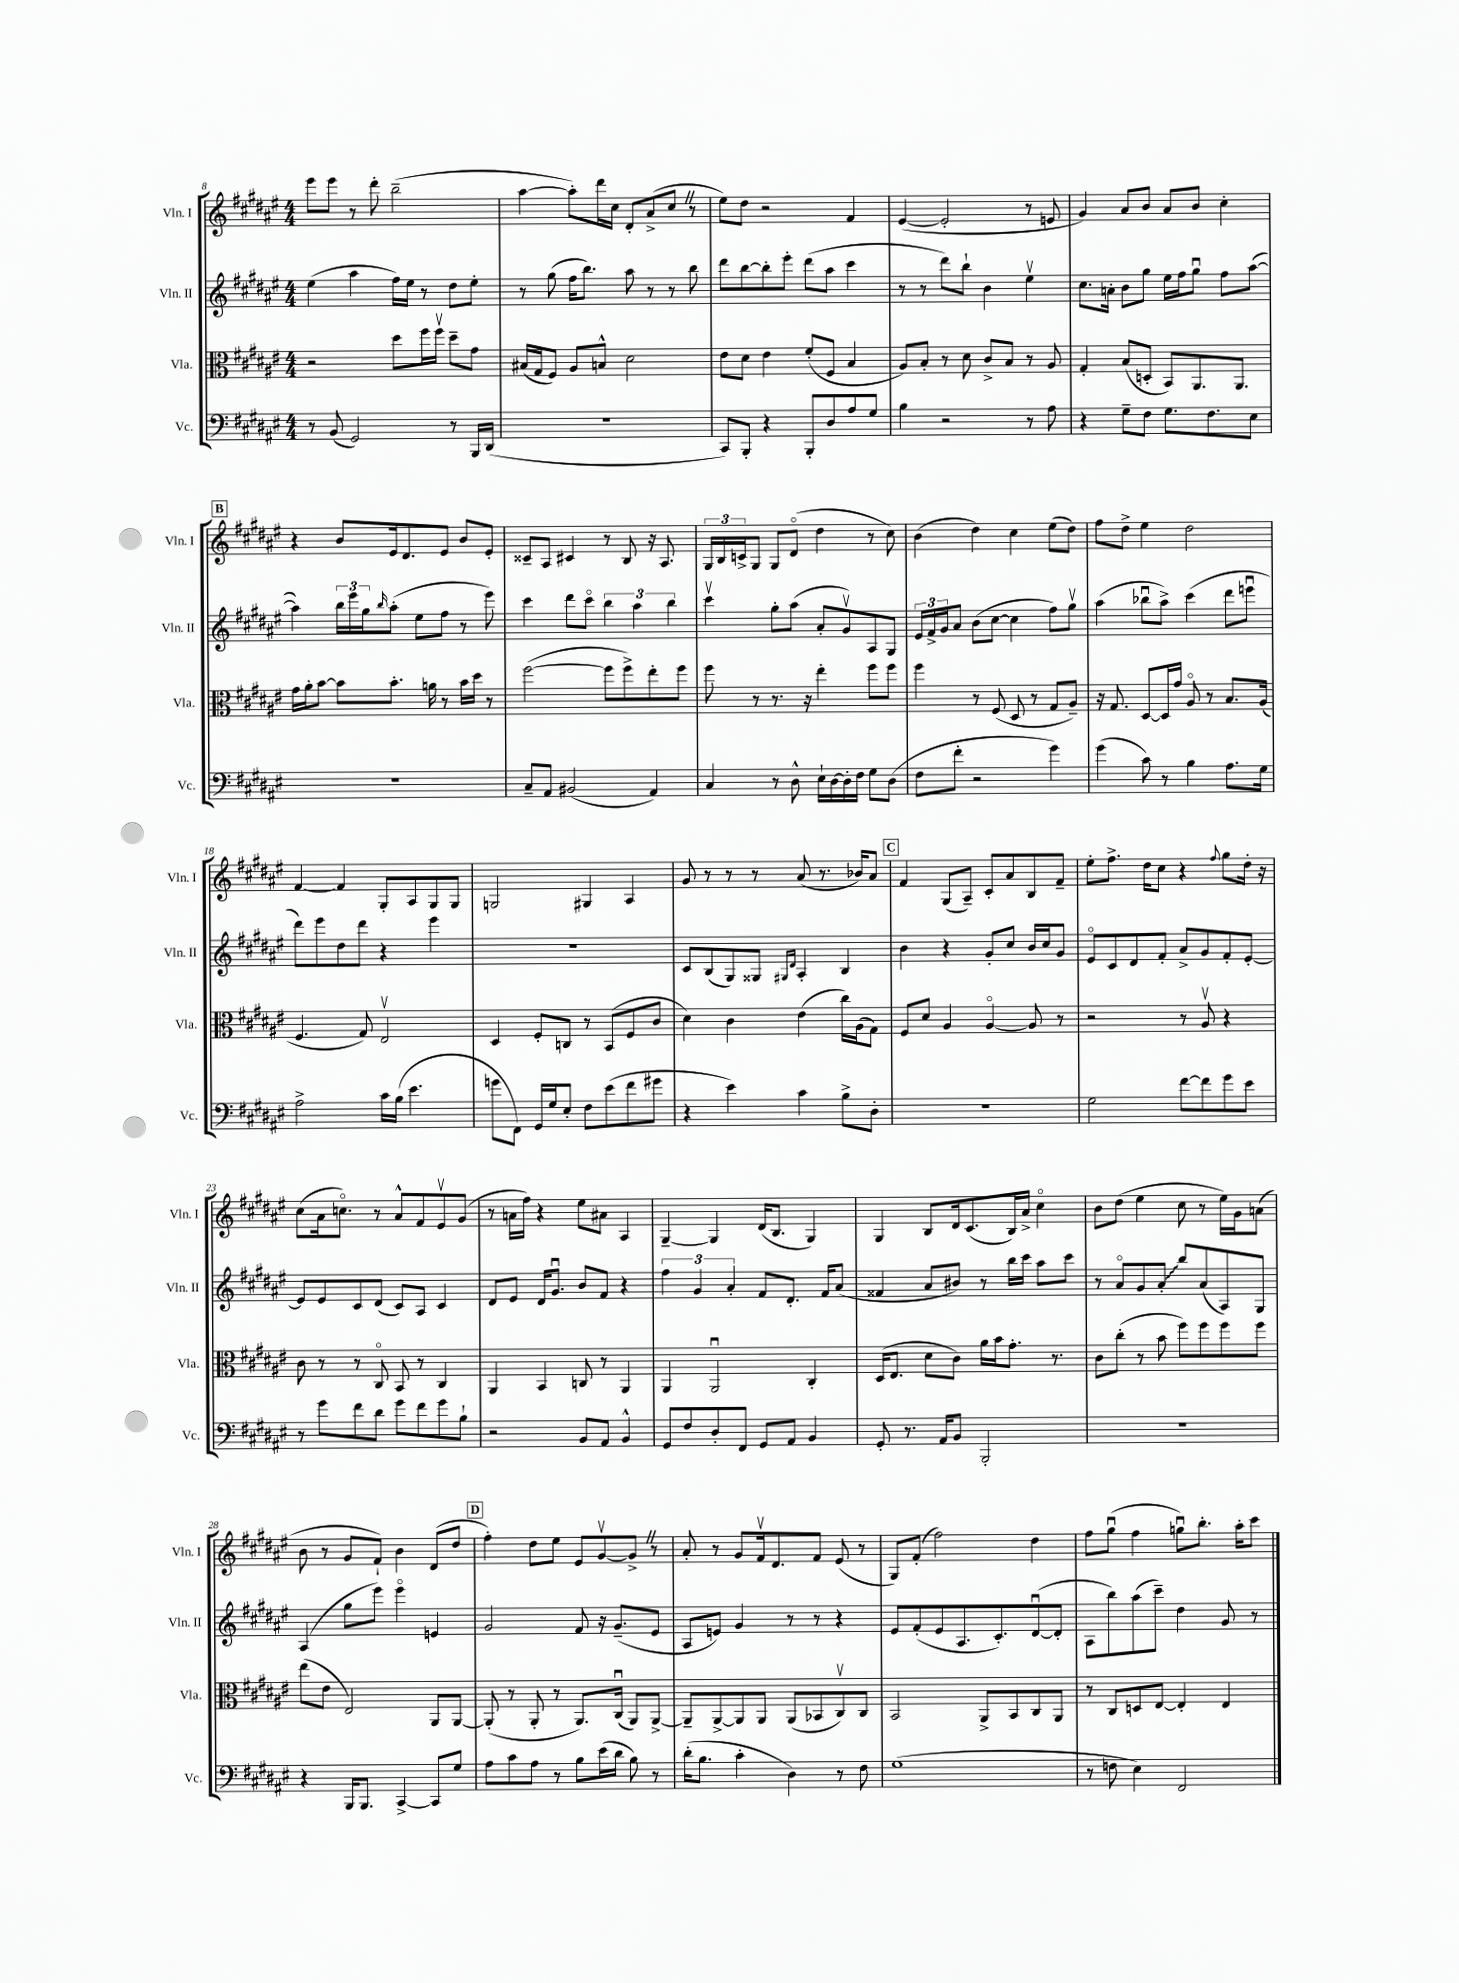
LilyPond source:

<<
\new StaffGroup <<
\new Staff = "s0" \with { instrumentName = "Vln. I" shortInstrumentName = "Vln. I" } {
    \clef treble \key fis \major \numericTimeSignature \time 4/4
    eis'''8 eis'''8 r8 dis'''8-. b''2--( |
    ais''4~ ais''8-.) dis'''16 cis''16 dis'8-. ais'8->( cis''8 \once \override BreathingSign.text = \markup { \musicglyph "scripts.caesura.straight" } \breathe r8 |
    eis''8) dis''8 r2 fis'4 |
    eis'4~( eis'2-. r8 e'8 |
    gis'4) ais'8 b'8 ais'8 b'8 cis''4-. |
    \mark \markup { \box "B" } r4 b'8 eis'16 dis'8. eis'8 b'8 eis'8-. |
    cisis'8-- ais8 cis'4 r8 b8 r16 ais8. |
    \tuplet 3/2 { gis16 b16 c'16-> } gis8 gis8 dis'8\flageolet( dis''4 r8 cis''8) |
    b'4( dis''4) cis''4 eis''8( dis''8) |
    fis''8 dis''8-> eis''4 dis''2 |
    fis'4~ fis'4 gis8-. ais8 gis8 gis8 |
    g2 gis4 ais4 |
    gis'8 r8 r8 r8 ais'8( r8. bes'16) ais'8 |
    \mark \markup { \box "C" } fis'4 gis8( ais8--) cis'8-. ais'8 b8 fis'8-- |
    eis''8-. fis''8.-> dis''16 cis''8 r4 \appoggiatura { fis''8 } gis''8 dis''16-. r16 |
    cis''8( ais'16 c''8.\flageolet) r8 ais'8-^ fis'8 eis'8\upbow gis'8( |
    r8 a'16 fis''16) r4 eis''8 ais'8 ais4 |
    gis4~-- gis4 dis'16( b8. gis4) |
    gis4 b8 dis'16 cis'8.( b16) ais'16-> cis''4\flageolet |
    b'8 dis''8( eis''4 cis''8 r8 eis''16) gis'16 a'8( |
    b'8 r8 gis'8 fis'8-!) b'4 dis'8( dis''8 |
    \mark \markup { \box "D" } fis''4-.) dis''8 eis''8 eis'8 gis'8~\upbow gis'8-> \once \override BreathingSign.text = \markup { \musicglyph "scripts.caesura.straight" } \breathe r8 |
    ais'8-. r8 gis'8 fis'16\upbow dis'8. fis'8 eis'8( r8 |
    gis8) fis'8-.( fis''2) dis''4 |
    fis''8 gis''8\downbow( fis''4 g''8\downbow) b''8.-. ais''16-. cis'''8 \bar "|." |
}
\new Staff = "s1" \with { instrumentName = "Vln. II" shortInstrumentName = "Vln. II" } {
    \clef treble \key fis \major \numericTimeSignature \time 4/4
    eis''4( ais''4 fis''16) eis''16 r8 dis''8 eis''8-. |
    r8 gis''8( fis''16 b''8.) ais''8 r8 r8 b''8 |
    dis'''8 b''8~ b''8-. eis'''8-. dis'''8( ais''8 cis'''4 |
    r8 r8 dis'''8) b''8-! b'4 eis''4\upbow |
    cis''8. a'16-. b'8 gis''8 eis''16 fis''16 gis''8\downbow fis''8 ais''8~( |
    \mark \markup { \box "B" } ais''4) \tuplet 3/2 { b''16 eis'''16 gis''16 } \grace { b''16 } ais''8-.( eis''8 fis''8 r8 eis'''8) |
    cis'''4 dis'''8 cis'''8\flageolet \tuplet 3/2 { b''4 ais''4 b''4 } |
    cis'''4\upbow gis''8-. ais''8( ais'8-. gis'8\upbow) ais8 gis8 |
    \tuplet 3/2 { eis'16 fis'16-> gis'16 } ais'8 b'8( cis''8~ cis''4 fis''8) gis''8\upbow |
    ais''4( bes''8\downbow ais''8->) cis'''4( dis'''8 e'''8\downbow |
    dis'''8) eis'''8 dis''8 dis'''8 r4 eis'''4 |
    R1 |
    cis'8 b8( gis8) gisis8 \grace { gis16 dis'16 } ais4-. b4 |
    \mark \markup { \box "C" } b'4 r4 gis'8-. cis''8 b'16 cis''16 gis'8 |
    eis'8\flageolet cis'8 dis'8 fis'8-. ais'8-> gis'8 fis'8-. eis'8~-. |
    eis'8 eis'8 cis'8 dis'8( cis'8) ais8 cis'4 |
    dis'8 eis'8 dis'16 gis'8.\downbow b'8 fis'8 r4 |
    \tuplet 3/2 { fis''4 gis'4 ais'4-. } fis'8 dis'8.-. fis'16 ais'8( |
    fisis'4 ais'8 bis'8) r8 b''16 cis'''16 ais''8 cis'''8 |
    r8 ais'8\flageolet gis'8 \once \override Glissando.style = #'zigzag ais'8-.\glissando b''8 ais'8( ais8) gis8 |
    ais4( gis''8 eis'''8) eis'''4\flageolet e'4 |
    \mark \markup { \box "D" } gis'2 fis'8 r16 gis'8.--( eis'8 |
    ais8 e'8) gis'4 r8 r8 r4 |
    eis'8 fis'8-.( eis'8 ais8. cis'8.-.) dis'8~\downbow( dis'8-. |
    ais8 b''8) ais''8( cis'''8--) dis''4 gis'8 r8 \bar "|." |
}
\new Staff = "s2" \with { instrumentName = "Vla." shortInstrumentName = "Vla." } {
    \clef alto \key fis \major \numericTimeSignature \time 4/4
    r2 dis''8 fis''16 fis''16\upbow dis''8-- gis'8 |
    bis16( gis16 fis8) ais8 b8-^ dis'2 |
    eis'8 dis'8 eis'4 fis'8-.( fis8 b4 |
    ais8) b8-. r8 dis'8 cis'8-> b8 r8 ais8 |
    gis4-. b8( d8-. b,8) ais,8. ais,8. |
    \mark \markup { \box "B" } gis'16 ais'16-. b'8~ b'8 b'8.-. a'16 r8 b'16 dis''16 r8 |
    fis''2~( fis''8 fis''8->) eis''8-. fis''8 |
    fis''8 r8 r8. r16 eis''4-. fis''8 fis''8 |
    fis''4 r8 fis8( dis8 r8 gis8 ais8--) |
    r16 gis8. dis8~ dis16 gis'16 ais8\flageolet r8 b8. ais16( |
    fis4. gis8) eis2\upbow |
    dis4 fis8-. c8 r8 b,8( fis8 cis'8 |
    dis'4) cis'4 eis'4( cis''16) ais16( gis8) |
    \mark \markup { \box "C" } fis8 dis'8 ais4 ais4~\flageolet ais8 r8 |
    r2 r8 ais8\upbow r4 |
    cis'8 r8 r8 cis8\flageolet b,8 r8 cis4 |
    ais,4 b,4 c8 r8 ais,4 |
    ais,4 ais,2\downbow cis4-. |
    dis16( eis8. dis'8 cis'8) ais'16 b'16 gis'8.-. r8. |
    cis'8 cis''8-.( r8 b'8 fis''8) fis''8 fis''8 fis''8 |
    eis''8( eis'8 eis2) ais,8 ais,8~ |
    \mark \markup { \box "D" } ais,8-.( r8 ais,8-. r8 ais,8.) cis16\downbow( ais,8) ais,8~-> |
    ais,8-- ais,8~-> ais,8 ais,8 ais,8( bes,8 cis8\upbow) cis8 |
    b,2 ais,8-> b,8 cis8 ais,8 |
    r8 cis8 d8 eis8~ eis4-. eis4 \bar "|." |
}
\new Staff = "s3" \with { instrumentName = "Vc." shortInstrumentName = "Vc." } {
    \clef bass \key fis \major \numericTimeSignature \time 4/4
    r8 b,8( gis,2) r8 b,,16 dis,16( |
    R1 |
    cis,8) b,,8-. r4 b,,8-. dis8 ais8 gis8 |
    b4 r2 r8 ais8 |
    r4 gis8-- fis8 gis8. fis8. eis8 |
    \mark \markup { \box "B" } r1 |
    cis8-- ais,8 bis,2( ais,4) |
    cis4 r8 dis8-^ eis16-! dis16~ dis16-. fis16 gis8 dis8( |
    fis8 fis'8-. r2 gis'4) |
    gis'4( cis'8) r8 b4 ais8. gis16 |
    ais2-> cis'16 b16( eis'4. |
    g'8 fis,8) gis,16 gis16 eis8-. fis8 eis'8( fis'8 gis'8 |
    r4 eis'4) cis'4 b8-> dis8-. |
    \mark \markup { \box "C" } R1 |
    gis2 fis'8~ fis'8 gis'8 eis'8 |
    r8 gis'8 fis'8 dis'8 gis'8 fis'8 gis'8 b8-! |
    r2 b,8 ais,8 b,4-^ |
    gis,8 fis8 dis8-. fis,8 gis,8 ais,8 b,4 |
    gis,8-. r8. ais,16 b,8 b,,2-. |
    R1 |
    r4 b,,16 b,,8. cis,4~-> cis,8 gis8 |
    \mark \markup { \box "D" } ais8 cis'8 ais8 r8 b8 eis'16( dis'16 b8) r8 |
    dis'16-.( b8. cis'4-. dis4) r8 fis8 |
    gis1( |
    r8 f8 eis4) fis,2 \bar "|." |
}
>>
>>
\layout { \context { \Score currentBarNumber = #8 } }
